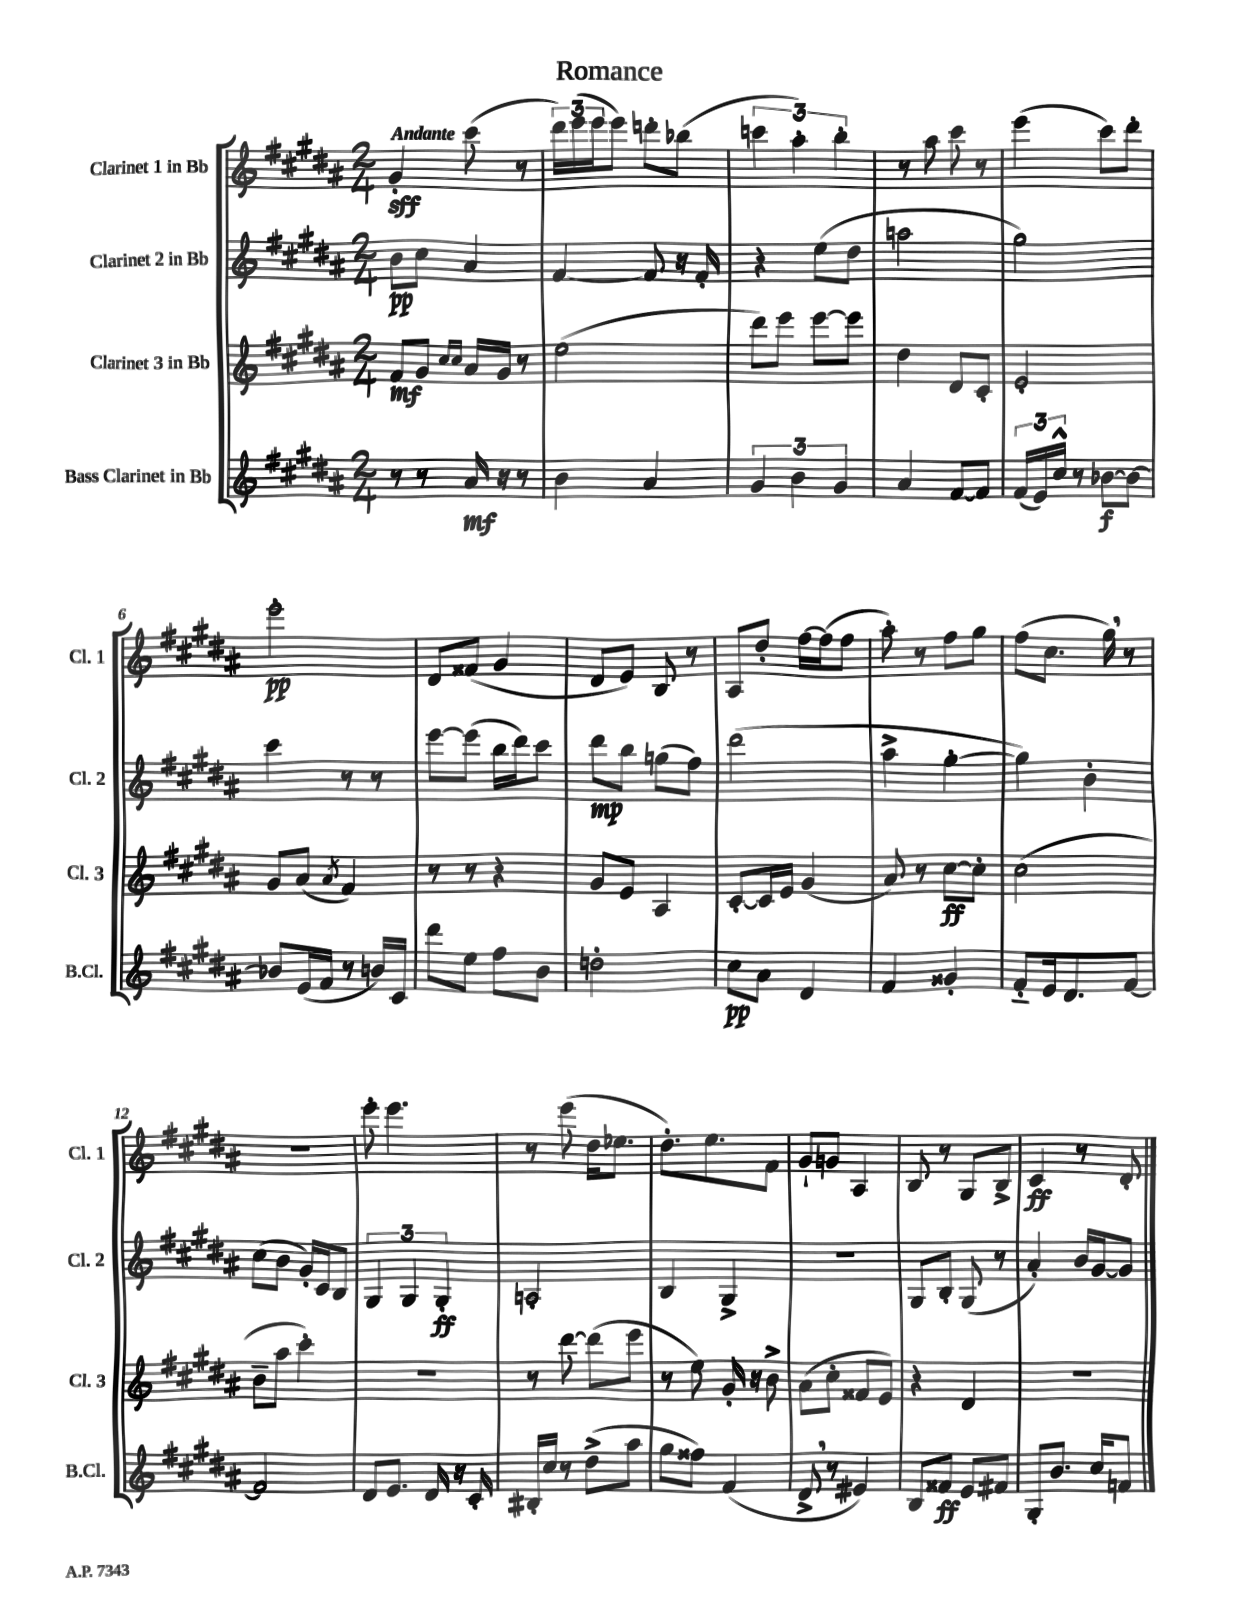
\header { title = "Romance" }
<<
\new StaffGroup <<
\new Staff = "s0" \with { instrumentName = "Clarinet 1 in Bb" shortInstrumentName = "Cl. 1" } {
    \clef treble \key b \major \numericTimeSignature \time 2/4 \tempo "Andante"
    gis'4-.\sff cis'''8( r8 |
    \tuplet 3/2 { dis'''16) e'''16( e'''16 } e'''8) d'''8-. bes''8( |
    \tuplet 3/2 { c'''4 ais''4-.) b''4-. } |
    r8 ais''8 cis'''8 r8 |
    e'''4( cis'''8) dis'''8-. |
    e'''2-.\pp |
    dis'8 fisis'8( gis'4 |
    dis'8 e'8) b8 r8 |
    ais8 dis''8-. fis''16~ fis''16( fis''8 |
    ais''8-.) r8 fis''8 gis''8 |
    fis''8( cis''8. gis''16) \breathe r8 |
    R2 |
    e'''8-. e'''4. |
    r8 e'''8( dis''16 ees''8. |
    dis''8.-.) e''8. fis'8 |
    gis'8-! g'8 ais4 |
    b8 r8 gis8 b8-> |
    cis'4\ff r8 dis'8-. \bar "|." |
}
\new Staff = "s1" \with { instrumentName = "Clarinet 2 in Bb" shortInstrumentName = "Cl. 2" } {
    \clef treble \key b \major \numericTimeSignature \time 2/4
    b'8\pp cis''8 ais'4 |
    fis'4~ fis'8 r16 fis'16-. |
    r4 e''8( dis''8 |
    a''2 |
    gis''2) |
    cis'''4 r8 r8 |
    e'''8~ e'''8( b''16 dis'''16) cis'''8 |
    dis'''8\mp b''8 g''8( fis''8) |
    dis'''2( |
    ais''4-> gis''4~-. |
    gis''4) b'4-. |
    cis''8( b'8 gis'16-.) cis'16 b8 |
    \tuplet 3/2 { gis4 gis4 gis4-.\ff } |
    a2-. |
    b4 gis4-> |
    R2 |
    gis8 b8-. gis8( r8 |
    ais'4-.) b'16 gis'16~ gis'8 \bar "|." |
}
\new Staff = "s2" \with { instrumentName = "Clarinet 3 in Bb" shortInstrumentName = "Cl. 3" } {
    \clef treble \key b \major \numericTimeSignature \time 2/4
    fis'8\mf gis'8 \grace { cis''16 cis''16 } ais'16 gis'16 r8 |
    e''2( |
    dis'''8) e'''8 e'''8~ e'''8 |
    dis''4 dis'8 cis'8-. |
    e'2-. |
    gis'8 ais'8( \acciaccatura { ais'8 } fis'4) |
    r8 r8 r4 |
    gis'8 e'8 ais4 |
    cis'8~-. cis'16 e'16 gis'4( |
    ais'8) r8 cis''8~\ff cis''8-. |
    cis''2( |
    b'8-- ais''8 cis'''4-.) |
    r2 |
    r8 dis'''8~ dis'''8( e'''8 |
    r8 e''8) gis'16-. r16 b'8-> |
    ais'8( cis''8-. fisis'8 e'8) |
    r4 dis'4 |
    R2 \bar "|." |
}
\new Staff = "s3" \with { instrumentName = "Bass Clarinet in Bb" shortInstrumentName = "B.Cl." } {
    \clef treble \key b \major \numericTimeSignature \time 2/4
    r8 r8 ais'16\mf r16 r8 |
    b'4 ais'4 |
    \tuplet 3/2 { gis'4 b'4 gis'4 } |
    ais'4 fis'8~ fis'8 |
    \tuplet 3/2 { fis'16( e'16) cis''16-^ } r8 bes'8~\f bes'8~ |
    bes'8 e'16( fis'16 r8 b'16) cis'16 |
    dis'''8 e''8 fis''8 b'8 |
    d''2-. |
    cis''8\pp ais'8 dis'4 |
    fis'4 gisis'4-. |
    fis'8-_ e'16 dis'8. fis'8~ |
    fis'2 |
    dis'8 e'8. dis'16 r16 cis'16-. |
    bis16-. cis''16 r8 dis''8->( ais''8 |
    gis''8 fisis''8) fis'4( |
    dis'8-> \breathe r8 eis'4) |
    b8 fisis'8\ff e'8 fis'8 |
    gis8-. b'8. cis''16 f'8 \bar "|." |
}
>>
>>
